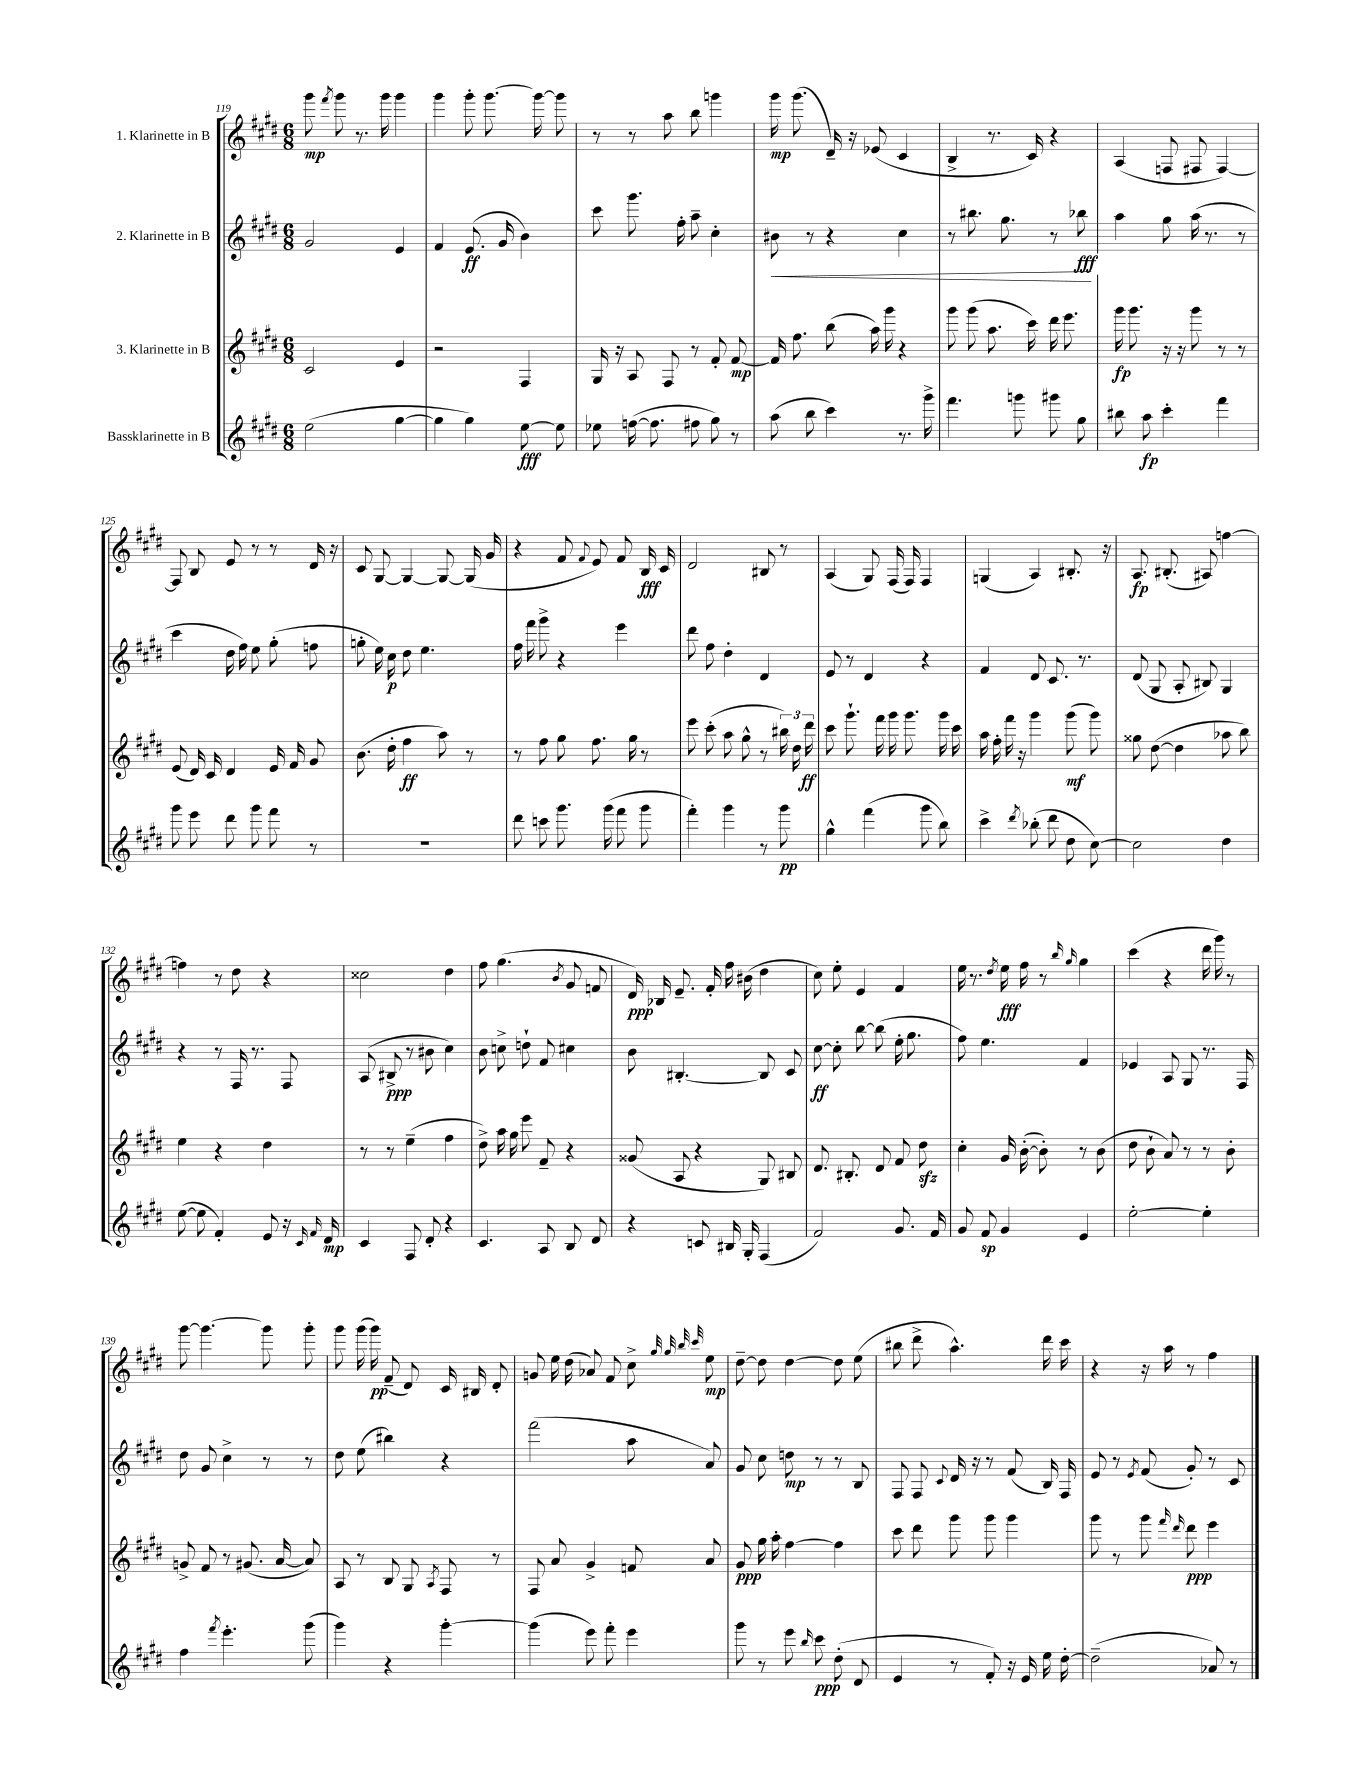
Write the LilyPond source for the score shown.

<<
\new StaffGroup <<
\new Staff = "s0" \with { instrumentName = "1. Klarinette in B" } {
    \clef treble \key e \major \numericTimeSignature \time 6/8
    \autoBeamOff gis'''8\mp \acciaccatura { fis'''8 } gis'''8 r8. gis'''16 gis'''4 |
    gis'''4 gis'''8-. gis'''8.~ gis'''16~ gis'''8 |
    r8 r8 a''8 b''8 g'''4 |
    gis'''16\mp gis'''8.( dis'16--) r16 ees'8( cis'4 |
    b4-> r8. cis'16) r4 |
    a4( f8 fis8 fis4~) |
    fis8 b8 e'8 r8 r8 dis'16 r16 |
    cis'8 gis8~ gis4~ gis8~ gis16( gis'16 |
    r4 fis'8 \appoggiatura { fis'8 } e'8) fis'8 b16\fff cis'16 |
    dis'2 bis8 r8 |
    a4( gis8) fis16( fis16) fis4 |
    g4( a4) bis8.-. r16 |
    a8.\fp bis8.-.( ais8) f''4~ |
    f''4 r8 dis''8 r4 |
    cisis''2 dis''4 |
    fis''8 gis''4.( \acciaccatura { b'8 } gis'8 f'8 |
    dis'16\ppp) bes16 e'8.-- fis'16-. fis''16 bis'16( dis''4 |
    cis''8) e''8-. e'4 fis'4 |
    e''16 r8. \acciaccatura { dis''8 } e''16\fff fis''16 r8 \grace { b''16 gis''16 } gis''4 |
    cis'''4( r4 dis'''16 gis'''16) r8 |
    gis'''8~ gis'''4.~ gis'''8 gis'''8-. |
    gis'''8 gis'''16( gis'''16\pp) fis'8--( dis'8) cis'16 bis16 dis'8-. |
    g'8 e''16 dis''16( aes'8) fis'8 cis''8-> \grace { gis''32 gis''32 b''32 cis'''32 } e''8\mp |
    dis''8~-- dis''8 dis''4~ dis''8 e''8( |
    bis''8 dis'''8-> a''4.-^) dis'''16 cis'''16 |
    r4 r16 a''16 r8 fis''4 \bar "|." |
}
\new Staff = "s1" \with { instrumentName = "2. Klarinette in B" } {
    \clef treble \key e \major \numericTimeSignature \time 6/8
    \autoBeamOff gis'2 e'4 |
    fis'4 e'8.\ff( gis'16 b'4) |
    cis'''8 gis'''8. fis''16-. a''8-- cis''4-. |
    bis'8\< r8 r4 cis''4 |
    r8 bis''8. gis''8. r8 bes''8\fff\! |
    a''4 gis''8 a''16( r8. r8 |
    cis'''4 dis''16 fis''16) e''8 gis''8-.( f''8 |
    g''8-. e''16) cis''16\p dis''8 e''4. |
    fis''16 fis'''16 gis'''8-> r4 e'''4 |
    dis'''8 fis''8 dis''4-. dis'4 |
    e'8 r8 dis'4 r4 |
    fis'4 dis'8 cis'8. r8. |
    dis'8( gis8 a8-. bis8) gis4 |
    r4 r8 fis16 r8. fis8 |
    a8( bis8->\ppp r8 bis'8 cis''4) |
    b'8 c''8-> d''8-! fis'8 cis''4 |
    b'8 bis4.~-. bis8 cis'8 |
    cis''8~\ff cis''8-. b''8~ b''8( e''16-. gis''8. |
    fis''8) e''4. fis'4 |
    ees'4 a8 gis8 r8. fis16 |
    dis''8 gis'8 cis''4-> r8 r8 |
    dis''8 e''8( bis''4) r4 |
    fis'''2( a''8 a'8) |
    gis'8 cis''8 d''8\mp r8 r8 b8 |
    fis8 fis8 \appoggiatura { cis'8 } dis'16 r16 r8 fis'8( b16) fis16 |
    e'8 r8 \acciaccatura { e'8 } fis'8( gis'8-.) r8 cis'8 \bar "|." |
}
\new Staff = "s2" \with { instrumentName = "3. Klarinette in B" } {
    \clef treble \key e \major \numericTimeSignature \time 6/8
    \autoBeamOff cis'2 e'4 |
    r2 fis4 |
    gis16 r16 a8 fis8 r8 fis'8-. fis'8~\mp |
    fis'16 fis''8. b''8( a''16) gis'''16 r4 |
    gis'''8 gis'''8( a''8. cis'''16) dis'''16 e'''8. |
    gis'''16\fp gis'''8. r16 r16 gis'''8 r8 r8 |
    e'8( dis'16) cis'16 dis'4 e'16 fis'16 gis'8 |
    b'8.( dis''16-. fis''4\ff a''8) r8 |
    r8 fis''8 gis''8 fis''8. gis''16 r8 |
    e'''8 cis'''8-.( a''8 gis''8-^ r8 \tuplet 3/2 { bis''16) dis''16 dis'''16\ff } |
    cis'''8 gis'''8.-! fis'''16 gis'''16 gis'''8. gis'''16 cis'''16 |
    a''16 fis''16-. fis'''16 r16 gis'''4 gis'''8\mf( gis'''8) |
    gisis''8 dis''8~( dis''4 aes''8 b''8) |
    e''4 r4 dis''4 |
    r8 r8 e''4--( fis''4 |
    dis''8->) a''16 gis''16 e'''8 fis'8-- r4 |
    gisis'8( a8 r4 gis8) bis8 |
    dis'8. bis8.-. dis'8 fis'8 dis''8\sfz |
    cis''4-. gis'16 b'16~-.( b'8-.) r8 b'8( |
    dis''8 b'8-! a'8) r8 r8 b'8-. |
    g'8-> fis'8 r8 gis'8.( a'16~ a'8) |
    a8 r8 b8 gis8 \acciaccatura { a8 } fis8 r8 |
    fis8 a'8 gis'4-> f'8 a'8 |
    gis'8\ppp gis''16 a''16-. fis''4~ fis''4 |
    cis'''8 dis'''8 gis'''8 gis'''8 gis'''4 |
    gis'''8 r8 gis'''8 \grace { fis'''16 dis'''16 } dis'''8\ppp e'''4 \bar "|." |
}
\new Staff = "s3" \with { instrumentName = "Bassklarinette in B" } {
    \clef treble \key e \major \numericTimeSignature \time 6/8
    \autoBeamOff e''2( gis''4~ |
    gis''4 gis''4) e''8~\fff e''8 |
    ees''8 f''16~( f''8. fis''8 gis''8) r8 |
    a''8( b''8 cis'''4) r8. gis'''16-> |
    fis'''4. g'''8 gis'''8 gis''8 |
    bis''8 a''8\fp cis'''4-. fis'''4 |
    gis'''8 e'''8 dis'''8 gis'''8 fis'''8 r8 |
    R2. |
    dis'''8 c'''8 gis'''8. gis'''16( fis'''8 gis'''8 |
    fis'''4-.) gis'''4 r8 gis'''8\pp |
    gis''4-^ fis'''4( gis'''8 b''8) |
    cis'''4-> \acciaccatura { dis'''8 } bes''8-.( dis'''8 dis''8 cis''8~) |
    cis''2 dis''4 |
    e''8~( e''8 fis'4-.) e'8 r16 \grace { cis'16 fis'16 } dis'16\mp |
    cis'4 fis8 dis'8-. r4 |
    cis'4. a8 b8 dis'8 |
    r4 c'8 bis16 gis16-. fis4( |
    fis'2) gis'8. fis'16 |
    gis'8 fis'8\sp gis'4 e'4 |
    e''2~-. e''4-. |
    fis''4 \acciaccatura { fis'''8 } e'''4.-. gis'''8( |
    gis'''4) r4 gis'''4~-. |
    gis'''4( e'''8) fis'''8-. e'''4 |
    gis'''8 r8 e'''8 \grace { b''16 } cis'''8\ppp dis''8-.( dis'8 |
    e'4 r8 fis'8-.) r16 e'16 e''16 dis''16~-. |
    dis''2--( aes'8) r8 \bar "|." |
}
>>
>>
\layout { \context { \Score currentBarNumber = #119 } }
